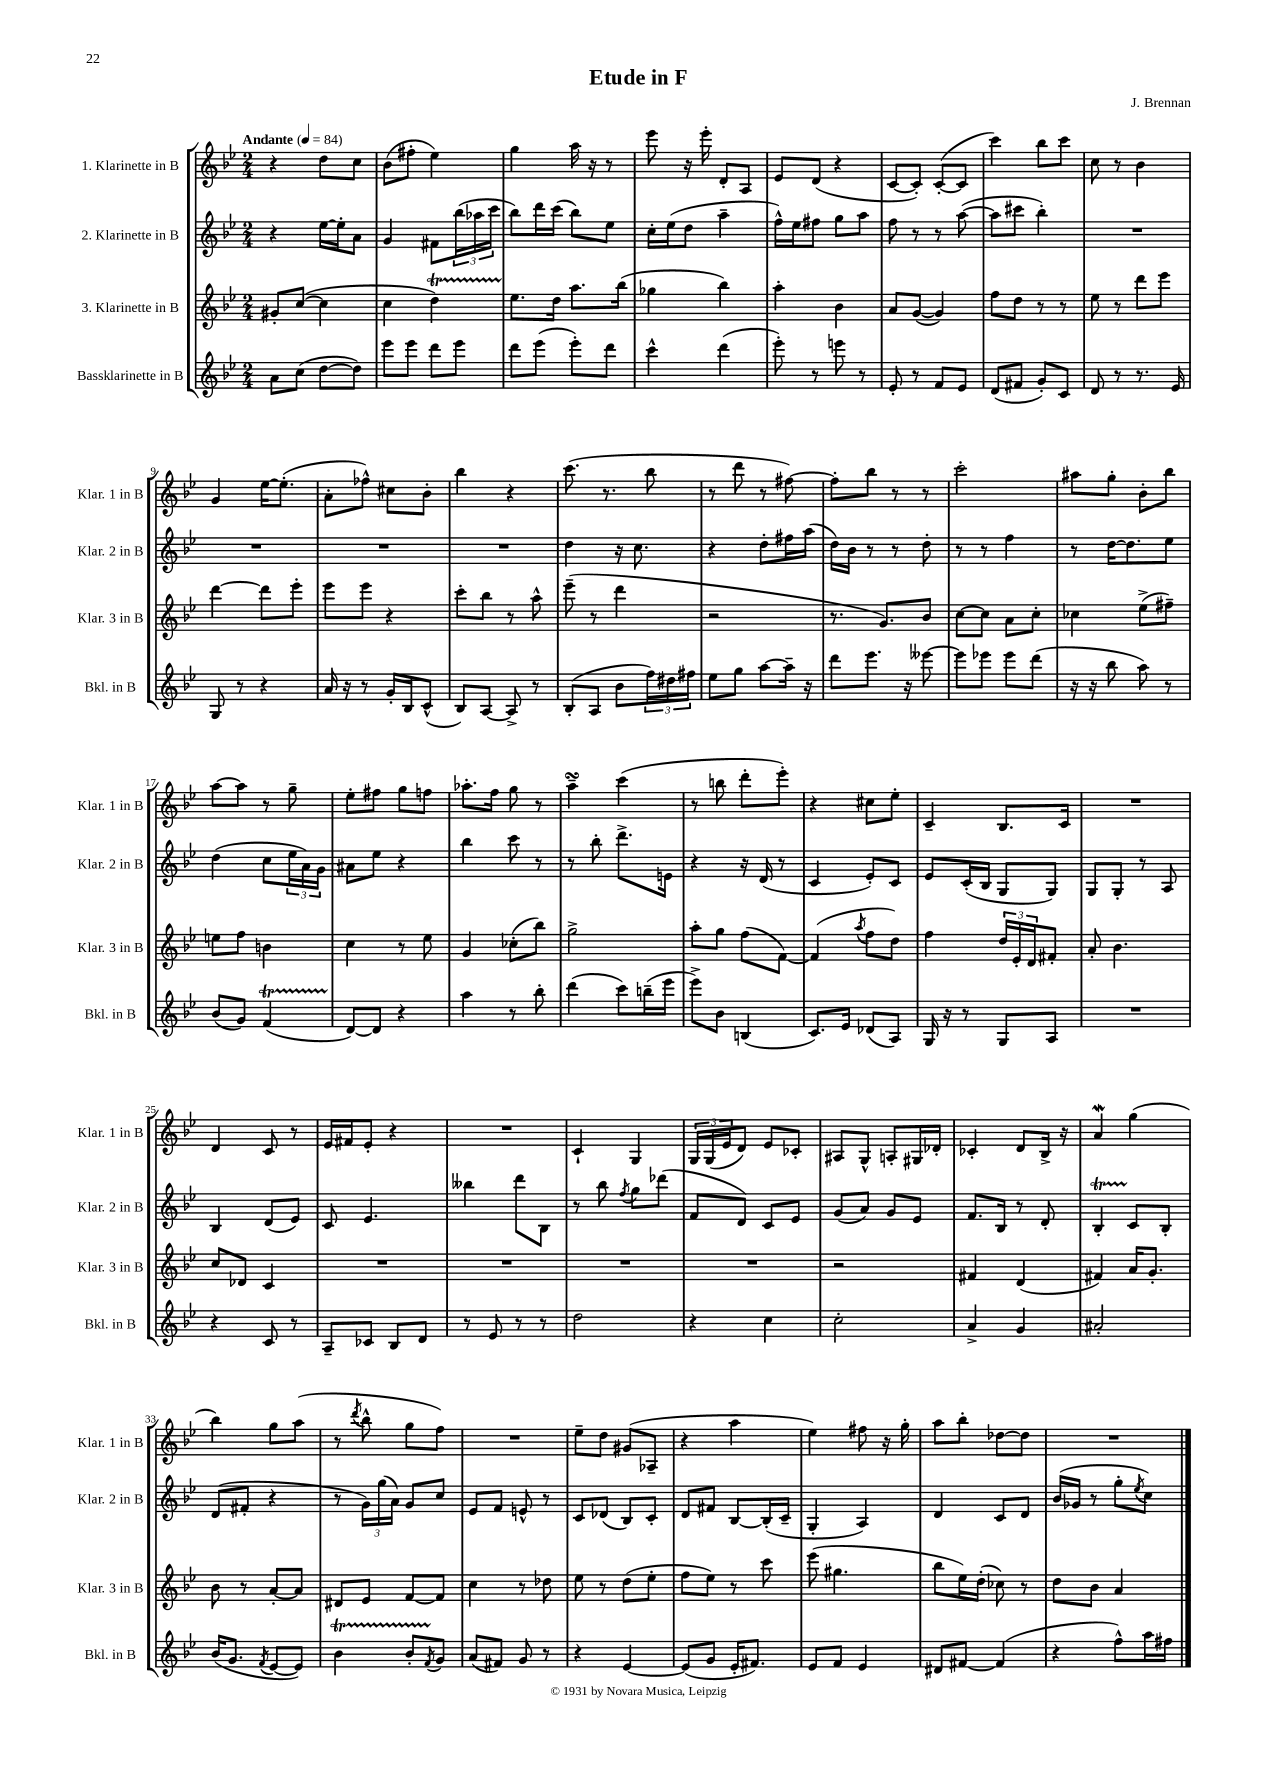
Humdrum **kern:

**kern	**kern	**kern	**kern
*part4	*part3	*part2	*part1
*staff4	*staff3	*staff2	*staff1
*I"Bassklarinette in B	*I"3. Klarinette in B	*I"2. Klarinette in B	*I"1. Klarinette in B
*I'Bkl. in B	*I'Klar. 3 in B	*I'Klar. 2 in B	*I'Klar. 1 in B
*clefG2	*clefG2	*clefG2	*clefG2
*k[b-e-]	*k[b-e-]	*k[b-e-]	*k[b-e-]
*M2/4	*M2/4	*M2/4	*M2/4
*MM84	*MM84	*MM84	*MM84
=1	=1	=1	=1
!	!	!	!LO:TX:a:B:t=Andante
8a\L	8g#X'/L	4r	4r
(8cc\J	([8cc/J	.	.
[8dd\L	4cc\]	[16ee-\LL	8dd\L
.	.	16ee-'\J]	.
8dd\J])	.	8a\J	8cc\J
=2	=2	=2	=2
8eee-\L	4cc\	4g/	(8b-\L
8eee-\J	.	.	8ff#X'\J
8ddd\L	4ddt\)	8f#X\L	4ee-\)
8eee-\J	.	(24bb-\L	.
.	.	24aa-X\	.
.	.	24ccc\JJ	.
=3	=3	=3	=3
8ddd\L	8.ee-\L	8bb-\L)	4gg\
(8eee-\J	.	16ddd\L	.
.	16dd\Jk	(16ccc\JJ	.
8eee-'\L)	8.aa\L	8bb-\L)	16aa\
.	.	.	16r
8ddd\J	.	8ee-\J	8r
.	(16bb-\Jk	.	.
=4	=4	=4	=4
4ccc^^\	4gg-X\	16cc'\LL	8eee-\
.	.	(16ee-\J	.
.	.	8dd\J	16r
.	.	.	16eee-'\
(4ddd\	4bb-\)	4aa~\	8d'/L
.	.	.	8A/J
=5	=5	=5	=5
8eee-'\)	4aa'\	16ff^^\LL)	8e-/L
.	.	16ee-\J	.
8r	.	8ff#X\J	(8d/J
8eeen\	4b-\	8gg\L	4r
8r	.	8aa\J	.
=6	=6	=6	=6
8e-'/	8a/L	8ff\	[8c/L
8r	([8g/J	8r	8c'/J])
8f/L	4g/])	8r	([8c'/L
8e-/J	.	([8aa\	8c/J]
=7	=7	=7	=7
(8d/L	8ff\L	8aa\L]	4ccc\)
8f#X/J	8dd\J	8ccc#X\J	.
8g'/L)	8r	4bb-'\)	8bb-\L
8c/J	8r	.	8ccc\J
=8	=8	=8	=8
8d/	8ee-\	2r	8cc\
8r	8r	.	8r
8.r	8ddd\L	.	4b-\
.	8eee-\J	.	.
16e-/	.	.	.
!!LO:LB:g=z
=9	=9	=9	=9
8G/	[4ddd\	2r	4g/
8r	.	.	.
4r	8ddd\L]	.	[16ee-\KL
.	.	.	(8.ee-'\J]
.	8eee-'\J	.	.
=10	=10	=10	=10
16a/	8eee-\L	2r	8a'\L
16r	.	.	.
8r	8eee-\J	.	8ff-X^^\J)
16g'/LL	4r	.	8cc#X\L
16B-/J	.	.	.
(8c^^/J	.	.	8b-'\J
=11	=11	=11	=11
8B-/L)	8ccc'\L	2r	4bb-\
[8A/J	8bb-\J	.	.
8A^/]	8r	.	4r
8r	8aa^^\	.	.
=12	=12	=12	=12
(8B-'/L	(8eee-~\	4dd\	(8.ccc\
8A/J	8r	.	.
.	.	.	8.r
8b-\L	4ddd\	16r	.
.	.	8.cc\	.
24ff\L)	.	.	8bb-\
24dd#X\	.	.	.
24ff#X\JJ	.	.	.
=13	=13	=13	=13
8ee-\L	2r	4r	8r
8gg\J	.	.	8ddd\
[8aa\L	.	8dd'\L	8r
16aa~\Jk]	.	16ff#X\L	[8ff#X\)
16r	.	(16aa\JJ	.
=14	=14	=14	=14
8ddd\L	8.r	16dd\LL)	8ff#'\L]
.	.	16b-\JJ	.
8.eee-\J	.	8r	8bb-\J
.	8.g/L)	.	.
.	.	8r	8r
16r	.	.	.
[8eee--X\	8b-/J	8dd'\	8r
=15	=15	=15	=15
8eee--\L]	[8cc\L	8r	2ccc'\
8eee-X\J	8cc\J]	8r	.
8eee-\L	8a\L	4ff\	.
(8ddd\J	8cc'\J	.	.
=16	=16	=16	=16
16r	4cc-X\	8r	8aa#X\L
16r	.	.	.
8bb-\	.	[16dd\KL	8gg'\J
.	.	8.dd\]	.
8aa\)	(8ee-^\L	.	8b-'\L
8r	8ff#X~\J)	8ee-\J	8bb-\J
!!LO:LB:g=z
=17	=17	=17	=17
(8b-/L	8een\L	(4dd\	[8aa\L
8g/J)	8ff\J	.	8aa\J]
(4fT/	4bn\	8cc\L	8r
.	.	24ee-\L	8gg~\
.	.	24a\)	.
.	.	24g\JJ	.
=18	=18	=18	=18
[8d/L)	4cc\	8a#X\L	8ee-'\L
8d/J]	.	8ee-\J	8ff#X\J
4r	8r	4r	8gg\L
.	8ee-\	.	8ffn\J
=19	=19	=19	=19
4aa\	4g/	4bb-\	8.aa-X'\L
.	.	.	16ff\Jk
8r	(8cc-X'\L	8ccc\	8gg\
8bb-'\	8bb-\J)	8r	8r
=20	=20	=20	=20
(4ddd\	2gg^\	8r	4aasSsS~\
.	.	8bb-'\	.
8ccc\L)	.	8.ddd^\L	(4ccc\
(16bbn~\L	.	.	.
16eee-\JJ	.	16en\Jk	.
=21	=21	=21	=21
8eee-^\L)	8aa'\L	4r	8r
8b-\J	8gg\J	.	8bbn\
(4Bn/	(8ff\L	16r	8ddd'\L
.	.	(16d/	.
.	[8f\J)	8r	8eee-'\J)
=22	=22	=22	=22
8.c/L)	(4f/]	4c/	4r
16e-/Jk	.	.	.
.	8qaa/	.	.
(8d-X/L	8ff\L	8e-'/L)	8cc#X\L
8A/J)	8dd\J)	8c/J	8ee-'\J
=23	=23	=23	=23
16G/	4ff\	8e-/L	4c~/
16r	.	.	.
8r	.	(16c'/L	.
.	.	16B-/JJ	.
8G/L	24dd/LL	8G/L	8.B-/L
.	24e-'/	.	.
.	24d/J	.	.
8A/J	8f#X'/J	8G/J)	.
.	.	.	16c/Jk
=24	=24	=24	=24
2r	8a'/	8G/L	2r
.	4.b-\	8G'/J	.
.	.	8r	.
.	.	8A/	.
!!LO:LB:g=z
=25	=25	=25	=25
4r	8cc/L	4B-/	4d/
.	8d-X/J	.	.
8c/	4c/	(8d/L	8c/
8r	.	8e-/J)	8r
=26	=26	=26	=26
8A~/L	2r	8c/	16e-/LL
.	.	.	16f#X/J
8c-X/J	.	4.e-/	8e-'/J
8B-/L	.	.	4r
8d/J	.	.	.
=27	=27	=27	=27
8r	2r	4bb--X\	2r
8e-/	.	.	.
8r	.	8ddd\L	.
8r	.	8B-\J	.
=28	=28	=28	=28
2dd\	2r	8r	4c`/
.	.	8bb-\	.
.	.	8qff/	.
.	.	8gg\L	4G/
.	.	(8ddd-X\J	.
=29	=29	=29	=29
4r	2r	8f/L	24G/LL
.	.	.	(24G/
.	.	.	24e-/J
.	.	8d/J)	8d/J)
4cc\	.	8c/L	8e-/L
.	.	8e-/J	8c-X'/J
=30	=30	=30	=30
2cc'\	2r	(8g/L	8A#X/L
.	.	8a/J)	8G^^/J
.	.	8g/L	8An'/L
.	.	8e-/J	16G#X/L
.	.	.	16d-X'/JJ
=31	=31	=31	=31
4a^/	4f#X/	8.f/L	4c-X'/
.	.	16B-/Jk	.
4g/	(4d/	8r	8d/L
.	.	8d'/	16B-^/Jk
.	.	.	16r
=32	=32	=32	=32
2a#X'/	4f#X/)	4B-T'/	4aW/
.	16a/KL	8c/L	(4gg\
.	8.g'/J	.	.
.	.	8B-'/J	.
!!LO:LB:g=z
=33	=33	=33	=33
(16b-/KL	8b-\	(8d/L	4bb-\)
8.g/J	.	.	.
.	8r	8f#X'/J	.
8qf/	.	.	.
[8e-/L	[8a'/L	4r	8gg\L
8e-/J])	8a/J]	.	(8aa\J
=34	=34	=34	=34
4b-T\	8d#X/L	8r	8r
.	.	.	8qddd/
.	8e-/J	24g\LL)	8bb-^^\
.	.	(24gg\	.
.	.	24a\JJ)	.
8b-TTT'/L	[8f/L	8g/L	8gg\L
8qf/	.	.	.
8g/J	8f/J]	8cc/J	8ff\J)
=35	=35	=35	=35
(8a/L	4cc\	8e-/L	2r
8f#X/J)	.	8f/J	.
8g/	8r	8en^^/	.
8r	8dd-X\	8r	.
=36	=36	=36	=36
4r	8ee-\	8c/L	8ee-~\L
.	8r	(8d-X/J	8dd\J
[4e-/	(8dd\L	8B-/L)	(8g#X/L
.	8ee-'\J	8c'/J	8A-X~/J
=37	=37	=37	=37
(8e-/L]	8ff\L	8d/L	4r
8g/J	8ee-\J)	8f#X/J	.
16e-'/KL	8r	[8B-/L	4aa\
8.f#X/J)	.	.	.
.	8ccc\	(16B-'/L]	.
.	.	16c~/JJ	.
=38	=38	=38	=38
8e-/L	(8eee-\	4G'/	4ee-\)
8f/J	4.gg#X\	.	.
4e-/	.	4A/)	8ff#X\
.	.	.	16r
.	.	.	16gg'\
=39	=39	=39	=39
8d#X/L	8bb-\L	4d/	8aa\L
[8f#X/J	16ee-\L)	.	8bb-'\J
.	(16dd'\JJ	.	.
(4f#/]	8cc-X\)	8c/L	[8dd-X\L
.	8r	8d/J	8dd-\J]
=40	=40	=40	=40
4r	8dd\L	(16b-/LL	2r
.	.	16g-X/JJ	.
.	8b-\J	8r	.
8ff^^\L)	4a/	8gg'\L	.
.	.	8qee-/	.
16aa\L	.	8cc\J)	.
16ff#X\JJ	.	.	.
==	==	==	==
*-	*-	*-	*-
